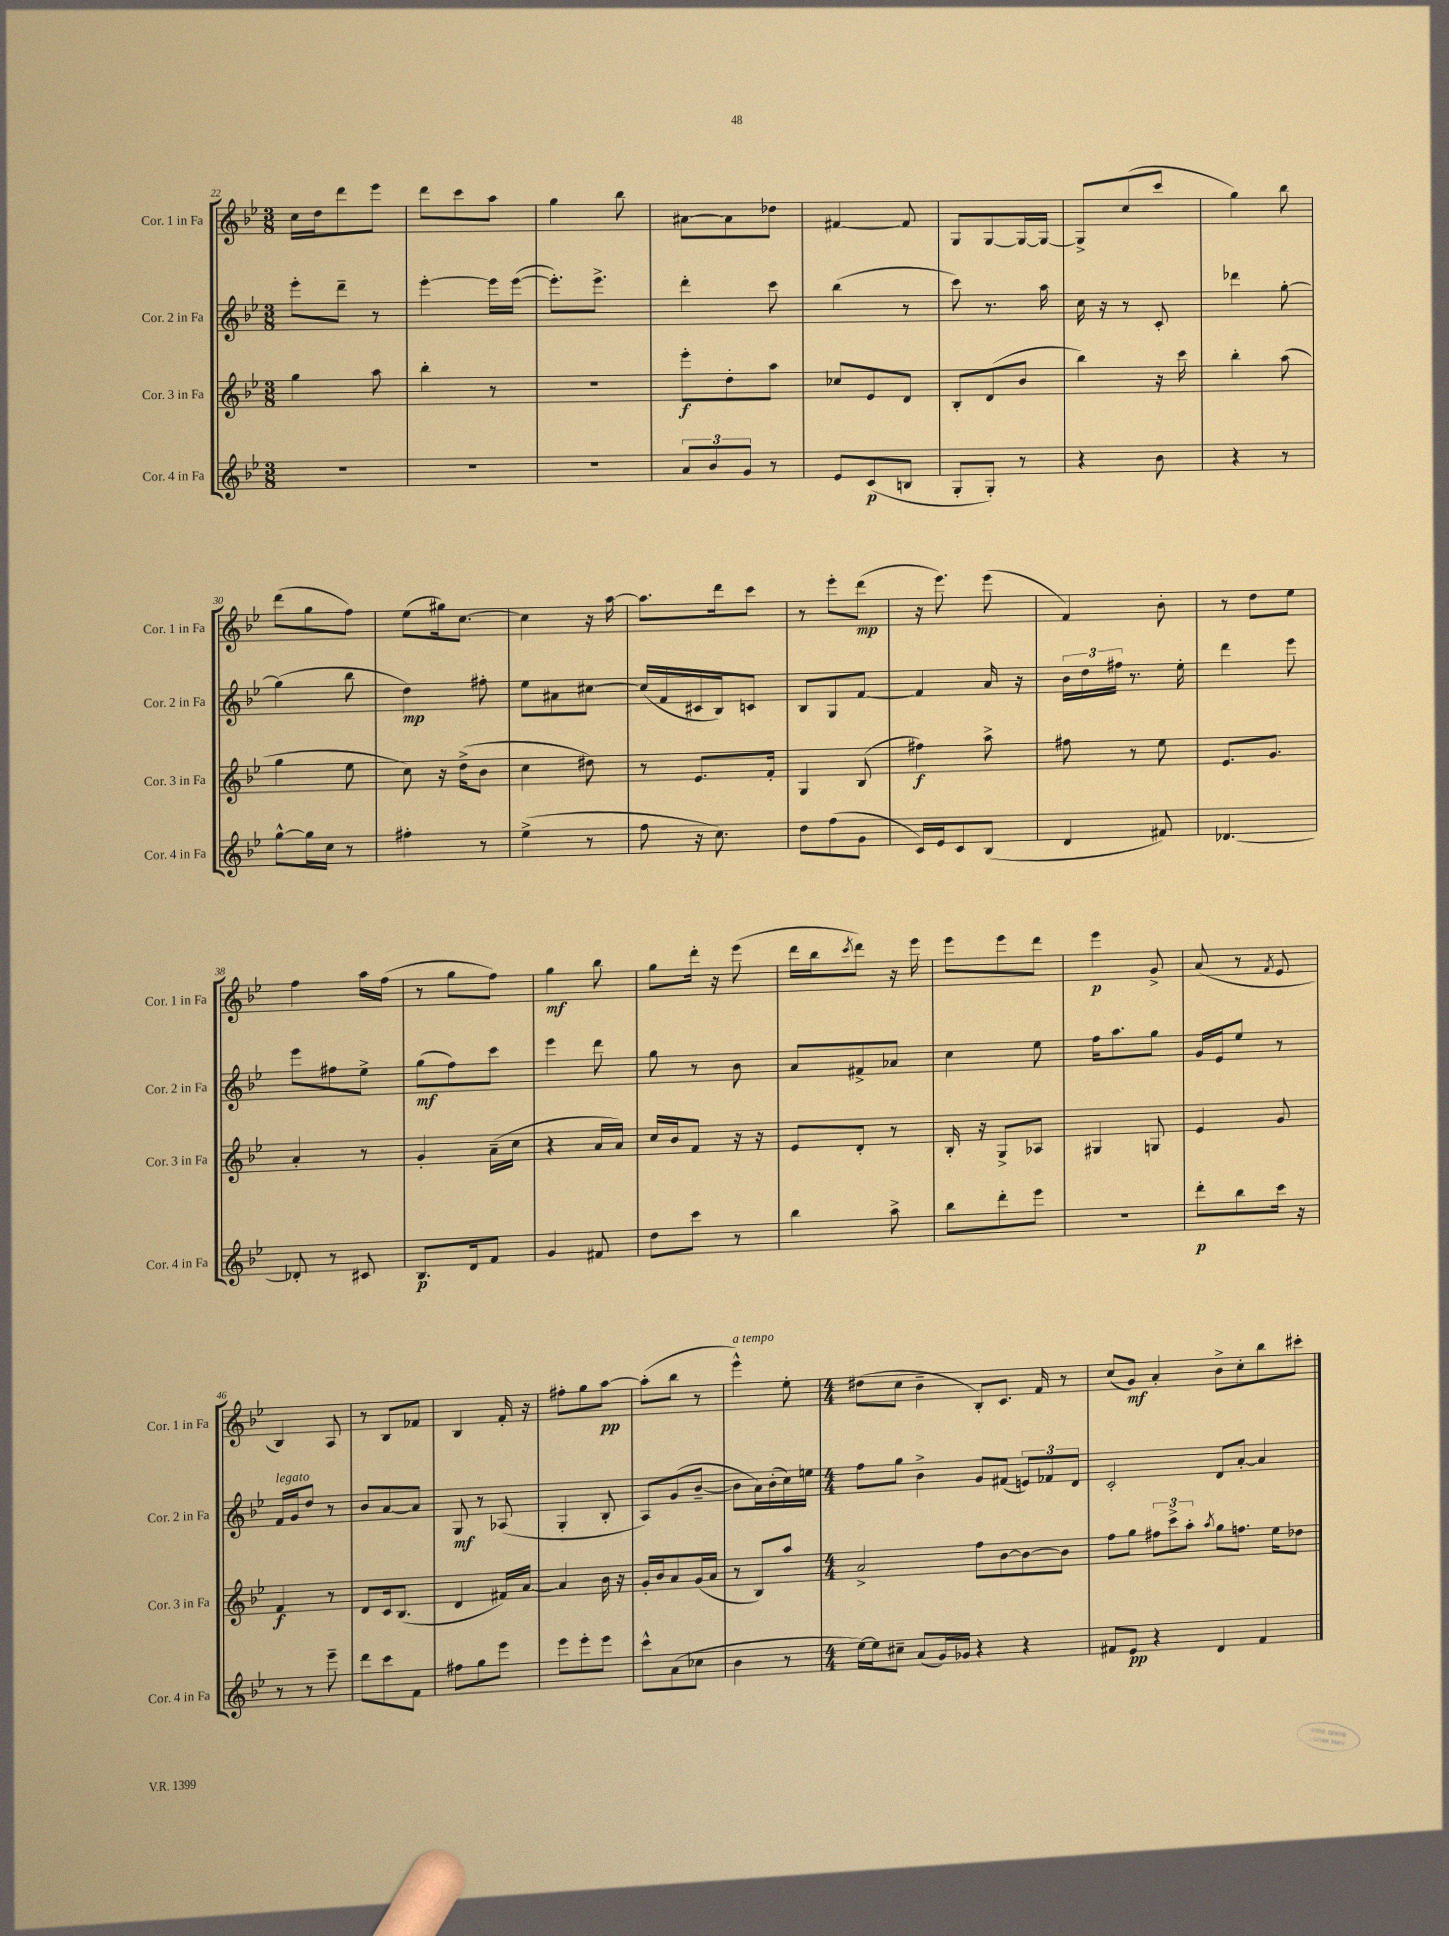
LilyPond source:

<<
\new StaffGroup <<
\new Staff = "s0" \with { instrumentName = "Cor. 1 in Fa" shortInstrumentName = "Cor. 1 in Fa" } {
    \clef treble \key bes \major \numericTimeSignature \time 3/8
    c''16 d''16 d'''8 ees'''8 |
    d'''8 c'''8 a''8 |
    g''4 bes''8 |
    ais'8~ ais'8 des''8 |
    fis'4~ fis'8 |
    g8 g8~ g16~ g16~ |
    g8-> c''8( c'''8 |
    g''4) bes''8 |
    d'''8( g''8 f''8) |
    ees''8( gis''16) c''8.~ |
    c''4 r16 a''16~ |
    a''8. d'''16 c'''8 |
    r8 ees'''8-. d'''8\mp( |
    r16 ees'''8.) ees'''8( |
    f'4) bes'8-. |
    r8 d''8 ees''8 |
    f''4 a''16 f''16( |
    r8 g''8 f''8) |
    g''4\mf bes''8 |
    g''8 d'''16-. r16 ees'''8( |
    d'''16 bes''16 \acciaccatura { c'''8 } d'''8) r16 ees'''16 |
    ees'''8 ees'''8 d'''8 |
    ees'''4\p g'8-> |
    a'8( r8 \acciaccatura { f'8 } ees'8 |
    bes4) a8 |
    r8 bes8 fes'8 |
    bes4 f'16-. r16 |
    fis''8-. g''8 a''8~\pp |
    a''8-.( bes''8 r8 |
    ees'''4-^^\markup { \italic "a tempo" }) ees''8-. |
    \numericTimeSignature \time 4/4 dis''8( c''8 bes'4-- bes8-.) c'8. f'16 r8 |
    c''8( g'8\mf) a'4-. bes'8-> c''8-. bes''8 cis'''8-. \bar "|." |
}
\new Staff = "s1" \with { instrumentName = "Cor. 2 in Fa" shortInstrumentName = "Cor. 2 in Fa" } {
    \clef treble \key bes \major \numericTimeSignature \time 3/8
    ees'''8-. d'''8-- r8 |
    ees'''4~-. ees'''16 ees'''16~( |
    ees'''8.-.) ees'''8.-> |
    d'''4-. c'''8 |
    bes''4( r8 |
    c'''8) r8. a''16 |
    c''16 r16 r8 c'8-. |
    des'''4 g''8~-. |
    g''4( bes''8 |
    d''4\mp) fis''8-. |
    ees''8 ais'8 cis''8~ |
    cis''16( f'16 cis'16 bes16) c'8 |
    bes8 g8 f'8~ |
    f'4 a'16 r16 |
    \tuplet 3/2 { bes'16 d''16 fis''16 } r8. ees''16-. |
    d'''4 ees'''8 |
    ees'''8 fis''8 ees''8-> |
    g''8\mf( f''8) c'''8 |
    ees'''4 d'''8 |
    g''8 r8 bes'8 |
    a'8 fis'8-> aes'8 |
    c''4 ees''8 |
    f''16 a''8. g''8 |
    g'16 ees'16 ees''8 r8 |
    f'16^\markup { \italic "legato" } g'16 d''8 r8 |
    bes'8 a'8~ a'8 |
    g8\mf r8 aes8( |
    g4-. bes8-. |
    a8) g'8( bes'8~-- |
    bes'8 a'16) bes'16-.( c''16) e''16 |
    \numericTimeSignature \time 4/4 f''8 g''8 bes'4-> g'8 fis'8( \tuplet 3/2 { e'8) fes'8 d'8 } |
    c'2-. d'8 a'8~-. a'4 \bar "|." |
}
\new Staff = "s2" \with { instrumentName = "Cor. 3 in Fa" shortInstrumentName = "Cor. 3 in Fa" } {
    \clef treble \key bes \major \numericTimeSignature \time 3/8
    g''4 a''8 |
    bes''4-. r8 |
    R4. |
    ees'''8-.\f d''8-. a''8 |
    ces''8 ees'8 d'8 |
    bes8-. d'8( bes'8 |
    bes''4) r16 c'''16 |
    bes''4-. a''8( |
    g''4 ees''8 |
    c''8) r16 d''16->( bes'8 |
    c''4 dis''8) |
    r8 ees'8. f'16-. |
    g4 bes8( |
    fis''4\f) a''8-> |
    fis''8 r8 ees''8 |
    ees'8. g'8. |
    a'4-. r8 |
    g'4-. a'16--( c''16 |
    r4 a'16 a'16) |
    c''16 bes'16 f'8 r16 r16 |
    ees'8 d'8-. r8 |
    bes16-. r16 g8-> aes8 |
    gis4 g8 |
    ees'4 g'8 |
    f'4\f r8 |
    d'8 c'16 bes8.( |
    d'4 fis'16) a'16~ |
    a'4 bes'16 r16 |
    g'16-. bes'16 a'8 g'16( a'16 |
    r8 bes8) a''8 |
    \numericTimeSignature \time 4/4 a'2-> f''8 bes'8~ bes'8~ bes'8 |
    f''8 g''8 \tuplet 3/2 { fis''8 c'''8-> a''8-. } \acciaccatura { a''8 } g''8 f''8. ees''16 des''8 \bar "|." |
}
\new Staff = "s3" \with { instrumentName = "Cor. 4 in Fa" shortInstrumentName = "Cor. 4 in Fa" } {
    \clef treble \key bes \major \numericTimeSignature \time 3/8
    R4. |
    R4. |
    R4. |
    \tuplet 3/2 { a'8 bes'8 g'8 } r8 |
    ees'8 c'8\p( b8 |
    g8-. g8-.) r8 |
    r4 bes'8 |
    r4 r8 |
    g''8~-^ g''16 c''16 r8 |
    fis''4-. r8 |
    ees''4->( r8 |
    f''8 r16 c''8.) |
    d''8 f''8( g'8 |
    c'16) ees'16 c'8 bes8( |
    d'4 fis'8) |
    des'4.~ |
    des'8-. r8 cis'8 |
    bes8.\p d'16 f'8 |
    g'4 fis'8 |
    d''8 c'''8 r8 |
    bes''4 a''8-> |
    bes''8 d'''8-. ees'''8 |
    R4. |
    d'''8-.\p bes''8 c'''16 r16 |
    r8 r8 ees'''8-- |
    d'''8 c'''8 f'8 |
    fis''8 g''8 ees'''8 |
    ees'''8 ees'''8-. ees'''8 |
    c'''8-^ a'8( ces''8 |
    bes'4 r8 |
    \numericTimeSignature \time 4/4 ees''16~) ees''16 cis''8-- a'8( g'16) ges'16 r4 r4 |
    fis'8 ees'8\pp r4 d'4 fis'4 \bar "|." |
}
>>
>>
\layout { \context { \Score currentBarNumber = #22 } }
